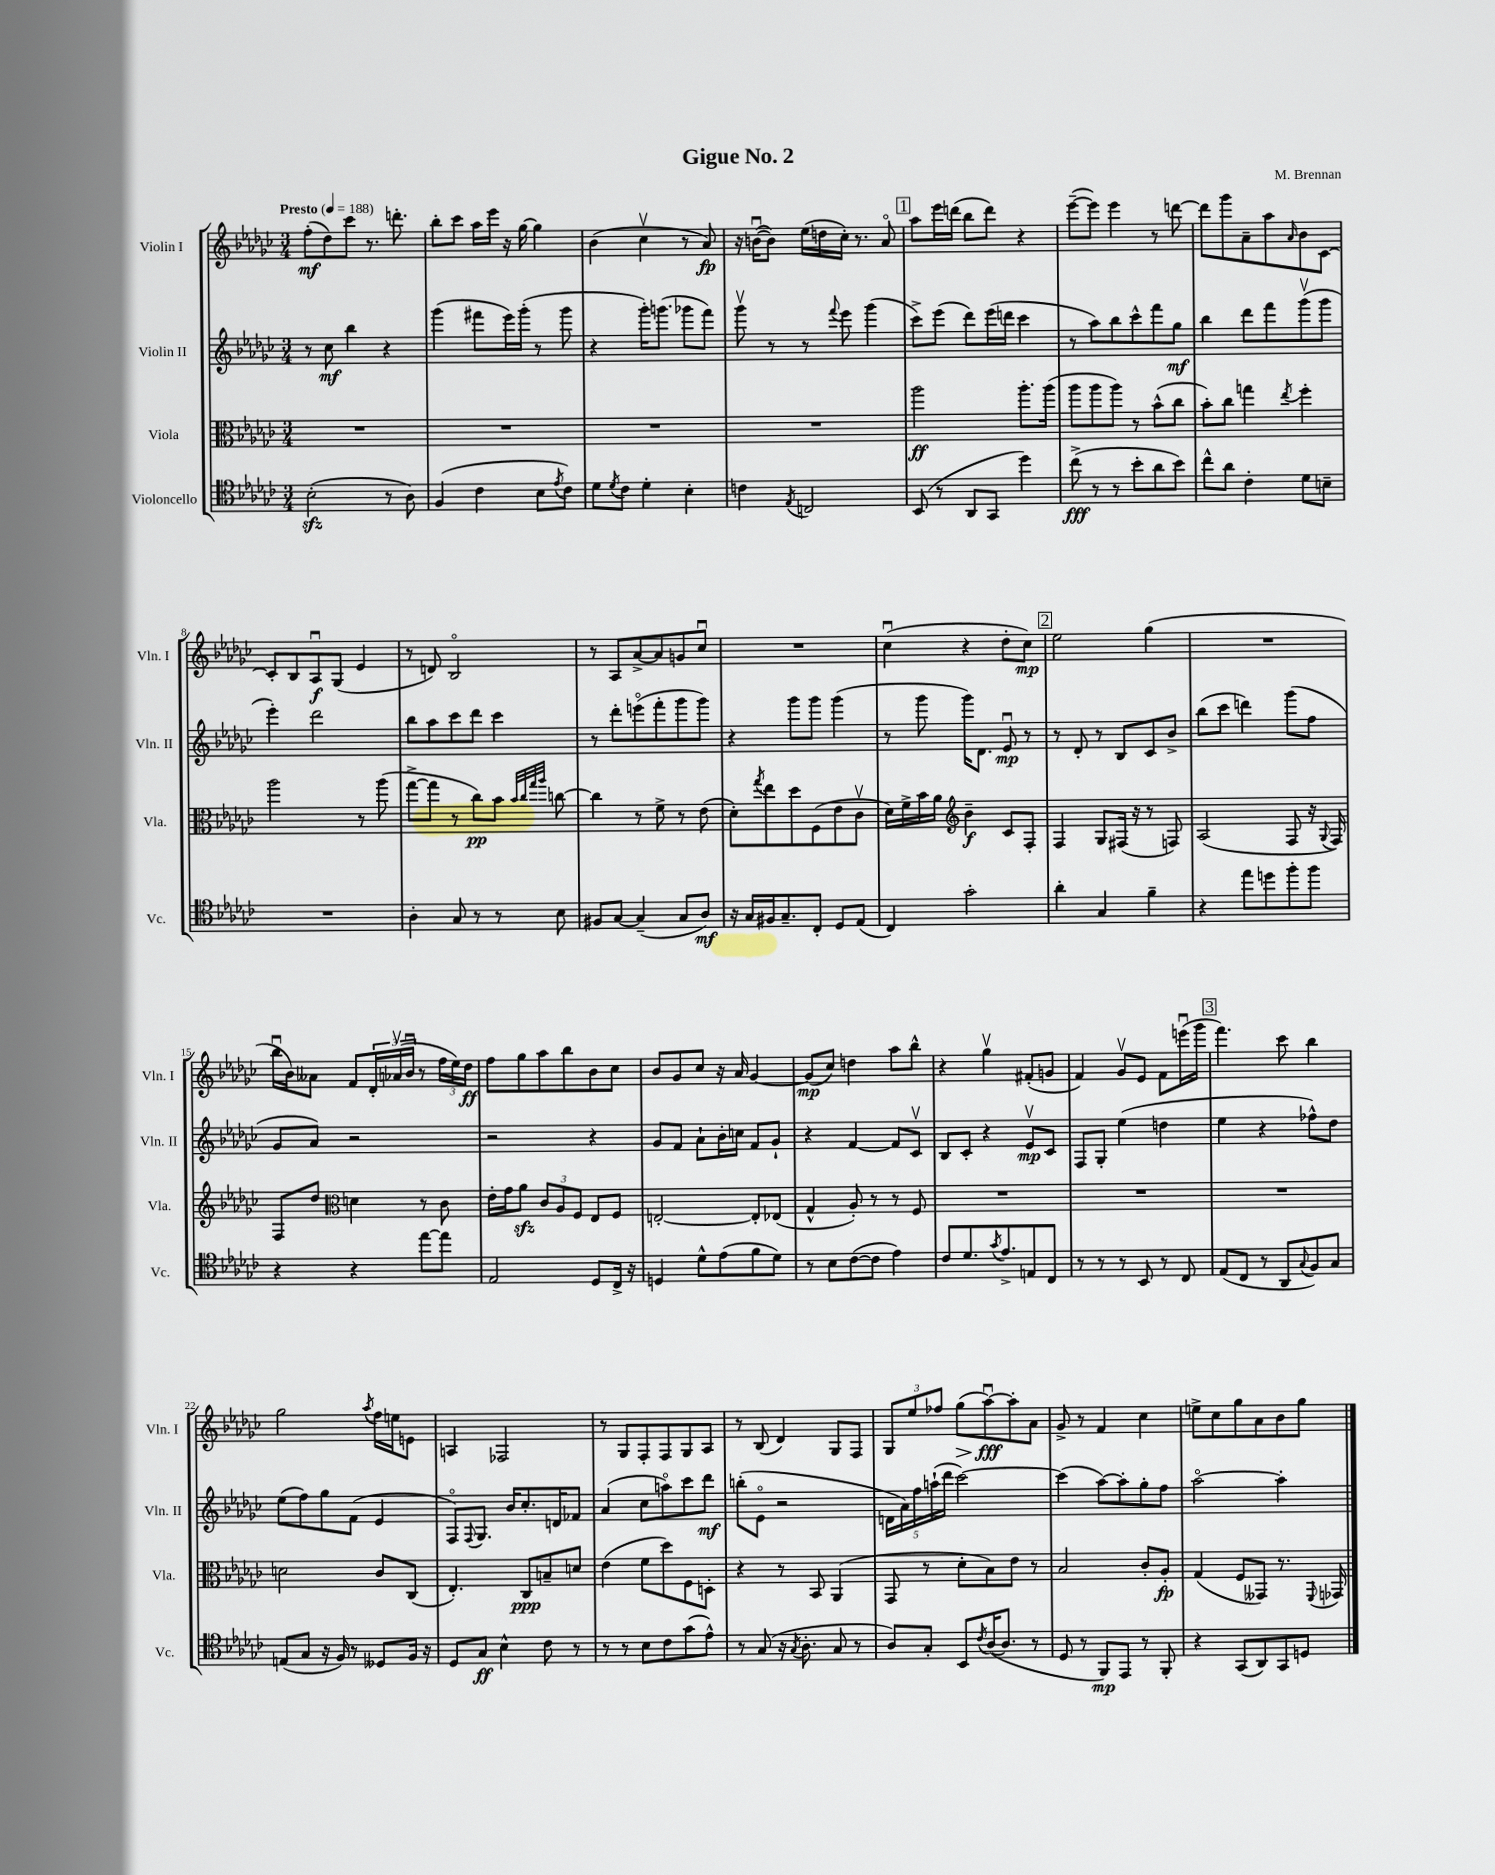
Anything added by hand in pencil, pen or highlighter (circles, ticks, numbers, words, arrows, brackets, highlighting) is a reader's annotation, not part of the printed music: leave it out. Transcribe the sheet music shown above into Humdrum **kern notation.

**kern	**kern	**kern	**kern
*staff4	*staff3	*staff2	*staff1
*clefC4	*clefC3	*clefG2	*clefG2
*k[b-e-a-d-g-c-]	*k[b-e-a-d-g-c-]	*k[b-e-a-d-g-c-]	*k[b-e-a-d-g-c-]
*M3/4	*M3/4	*M3/4	*M3/4
*MM188	*MM188	*MM188	*MM188
(2B-'	2.r	8r	(8ff'
.	.	8cc-	8dd-)
.	.	4bb-	8ccc-
.	.	.	8.r
8r	.	4r	.
.	.	.	8.ddd'
8A-)	.	.	.
=	=	=	=
(4F	2.r	(4ggg-	8bb-'
.	.	.	8ccc-
4c-	.	8fff#	16aa-
.	.	.	16eee-
.	.	16eee-)	16r
.	.	(16ggg-'	[16gg-
8B-	.	8r	4gg-]
8qe-	.	.	.
8c-)	.	8ggg-	.
=	=	=	=
8d-	2.r	4r	(4b-
8qd-	.	.	.
8c-	.	.	.
4d-'	.	16ggg-')	4cc-v
.	.	(8.ggg	.
4B-'	.	8ggg-	8r
.	.	8fff)	8a-)
=	=	=	=
4c	2.r	8ggg-v	16r
.	.	.	([16bu
.	.	8r	8b])
8qE-	.	.	.
2C	.	8r	(16ee-
.	.	.	16dd
.	.	8qqfff	.
.	.	8eee-	16cc-')
.	.	.	8.r
.	.	(4ggg-	.
.	.	.	8a-o
=	=	=	=
(8BB-	2aa-	8ccc-^)	8aa-
8r	.	(8eee-	16eee-
.	.	.	(16ddd
8AA-	.	8ddd-)	8bb-
8GG-	.	(16eee-	8ddd)
.	.	16ddd	.
4dd-)	8.aa-'	4ccc-	4r
.	(16aa-	.	.
=	=	=	=
(8cc-^	8aa-	8r	([8eee-~
8r	8aa-	8aa-)	8eee-])
8r	8aa-)	8bb-	4eee-
8b-'	8r	8ccc-^^	.
8a-	(8b-^^	8fff	8r
8b-)	8cc-	8gg-	[8ddd
=	=	=	=
8cc-^^	8b-')	4bb-	8ddd]
8a-	8cc-	.	8ggg-
4c-'	4gg	8ddd-	8a-~
.	.	8fff	8aa-
.	8qee-	.	16qqa-
8d-	4ff'	(8ggg-v	8b-
8B~	.	8ggg-	[8c-
=	=	=	=
2.r	2aa-	4eee-')	8c-']
.	.	.	8B-
.	.	2ddd-	8A-u
.	.	.	(8G-
.	8r	.	4e-
.	(8aa-	.	.
=	=	=	=
4A-'	[8gg-^	8bb-	8r
.	8gg-]	8aa-	8d)
8G-	8r	8ccc-	2B-o
8r	8cc-)	8ddd-	.
8r	8b-	4ccc-	.
.	32qqb-	.	.
.	32qqcc-	.	.
.	32qqgg-	.	.
.	32qqaa-	.	.
8B-	[8cc	.	.
=	=	=	=
8F#	4cc]	8r	8r
[8G-	.	8ddd-'	8A-
(4G-~]	8r	(8eeeo	[8a-^
.	8f^	8fff'	8a-]
8G-	8r	8ggg-	8g
8A-)	(8e-	8ggg-)	8cc-u
=	=	=	=
16r	8d-')	4r	2.r
16G-	.	.	.
.	8qgg-	.	.
16F#	8ee-	.	.
8.G-~	.	.	.
.	8dd-	8ggg-	.
8C-'	(8F	8ggg-	.
8D-	8e-	(4ggg-	.
(8E-	8c-v	.	.
=	=	=	=
4C-)	16d-)	8r	(4cc-u
.	16f^	.	.
.	16b-	8ggg-	.
.	16a-	.	.
*	*clefG2	*	*
2g-'	4b-~	16ggg-)	4r
.	.	8.d-	.
.	8c-	8e-u	8dd-'
.	8F'	8r	8cc-)
=	=	=	=
4a-'	4F	8r	2ee-
.	.	8d-'	.
4G-	8G-	8r	.
.	(16F#	8B-	.
.	16r	.	.
4f~	8r	8c-	(4gg-
.	8F)	8b-^	.
=	=	=	=
4r	(2A-	(8bb-	2.r
.	.	8ccc-	.
8ee-	.	4ddd)	.
8dd	.	.	.
8ff'	8F	(8ggg-	.
8ff	16r	8ff	.
.	8qqG-	.	.
.	16F)	.	.
=	=	=	=
4r	8F	8g-	16bb-u
.	.	.	16b-)
.	8dd-	8a-)	8a--
*	*clefC3	*	*
4r	4d	2r	8f
.	.	.	24d-'
.	.	.	(24a-v
.	.	.	24b-u
[8ee-	8r	.	8r
8ee-]	8c-	.	24ff
.	.	.	24ee-)
.	.	.	24dd-
=	=	=	=
2E-	16e-'	2r	8ff
.	16g-	.	.
.	8a-	.	8gg-
.	12c-	.	8aa-
.	12A-	.	.
.	.	.	8bb-
.	12F	.	.
8D-	8E-	4r	8b-
16C-^	8F	.	8cc-
16r	.	.	.
=	=	=	=
4D	[2E'	8g-	8b-
.	.	8f	8g-
8d-^^	.	8a-`	8cc-
(8e-	.	16b-'	16r
.	.	16cc	16a-
8f	8E']	8f	[4g-
8d-)	(8E-	8g-`	.
=	=	=	=
8r	4G-^^	4r	(8g-]
8B-	.	.	8cc-)
([8c-	8A-')	[4f	4dd
8c-]	8r	.	.
4e-)	8r	8f]	8aa-
.	8F	8c-v	8bb-^^
=	=	=	=
8c-	2.r	8B-	4r
8.d-	.	8c-'	.
.	.	4r	4gg-v
8qg-	.	.	.
8.e-^	.	.	.
8E	.	8e-v	(8f#'
8C-	.	8c-	8g
=	=	=	=
8r	2.r	8F	4f)
8r	.	8G-'	.
8r	.	(4ee-	8g-v
8BB-	.	.	8e-
8r	.	4dd	8f
8C-	.	.	(16eeeu
.	.	.	16ggg-
=	=	=	=
(8E-	2.r	4ee-	4.fff)
8C-	.	.	.
8r	.	4r	.
8AA-	.	.	8ccc-
8qqG-	.	.	.
8F)	.	8ff-^^)	4bb-
8G-	.	8dd-	.
=	=	=	=
(8E	2d	(8ee-	2gg-
8G-	.	8ff)	.
16r	.	8gg-	.
16F)	.	.	.
8r	.	(8f	.
.	.	.	8qaa-
8D--	8c-	4e-	16ff
.	.	.	16ee
16F	(8C-	.	8e
16r	.	.	.
=	=	=	=
8D-	4.E-')	8Fo)	4A
.	.	8qqF	.
8G-	.	8.G-	.
4B-^^	.	.	2F-
.	.	16b-	.
.	8C-	8.cc-'	.
8c-	8B~	.	.
.	.	16d	.
8r	8d	8f-	.
=	=	=	=
8r	(4e-	(4a-	8r
8r	.	.	8G-
8B-	8f	8cc-	8F'
8c-	8dd-)	8aao)	8F
(8g-	8F	8ccc-	8G-
8e-^^)	8D'	8ddd-	8A-
=	=	=	=
8r	4r	(8bb'	8r
(8G-	.	8e-o	(8B-
16r	8r	2r	4d-)
8qG-	.	.	.
8.A-'	.	.	.
.	8BB-	.	.
8G-	(4AA-	.	8G-
8r	.	.	8F
=	=	=	=
8A-)	8GG-	20d	12G-
.	.	20a-)	.
.	.	.	12ee-
.	.	20ff	.
8G-'	8r	.	.
.	.	(20aa`	.
.	.	.	12ff-
.	.	20ddd-	.
8BB-	8d-'	[2ccc-)	(8gg-
8qc-	.	.	.
([16A-	8B-)	.	[8aa-u)
8.A-]	.	.	.
.	8e-	.	8aa-']
8r	8r	.	8a-
=	=	=	=
8D-	2B-	(4ccc-]	8g-^
8r	.	.	8r
8FF)	.	[8aa-)	4f
8EE-	.	8aa-']	.
8r	8c-'	8gg-'	4cc-
8FF'	8A-'	8ff	.
=	=	=	=
4r	(4G-	[2aa-o	8ee^
.	.	.	8cc-
(8GG-	8F	.	8gg-
8AA-)	8GG--)	.	8a-
8GG-	8.r	4aa-']	8b-
8D	.	.	8gg-
.	8qqFF	.	.
.	16GG-	.	.
==	==	==	==
*-	*-	*-	*-
